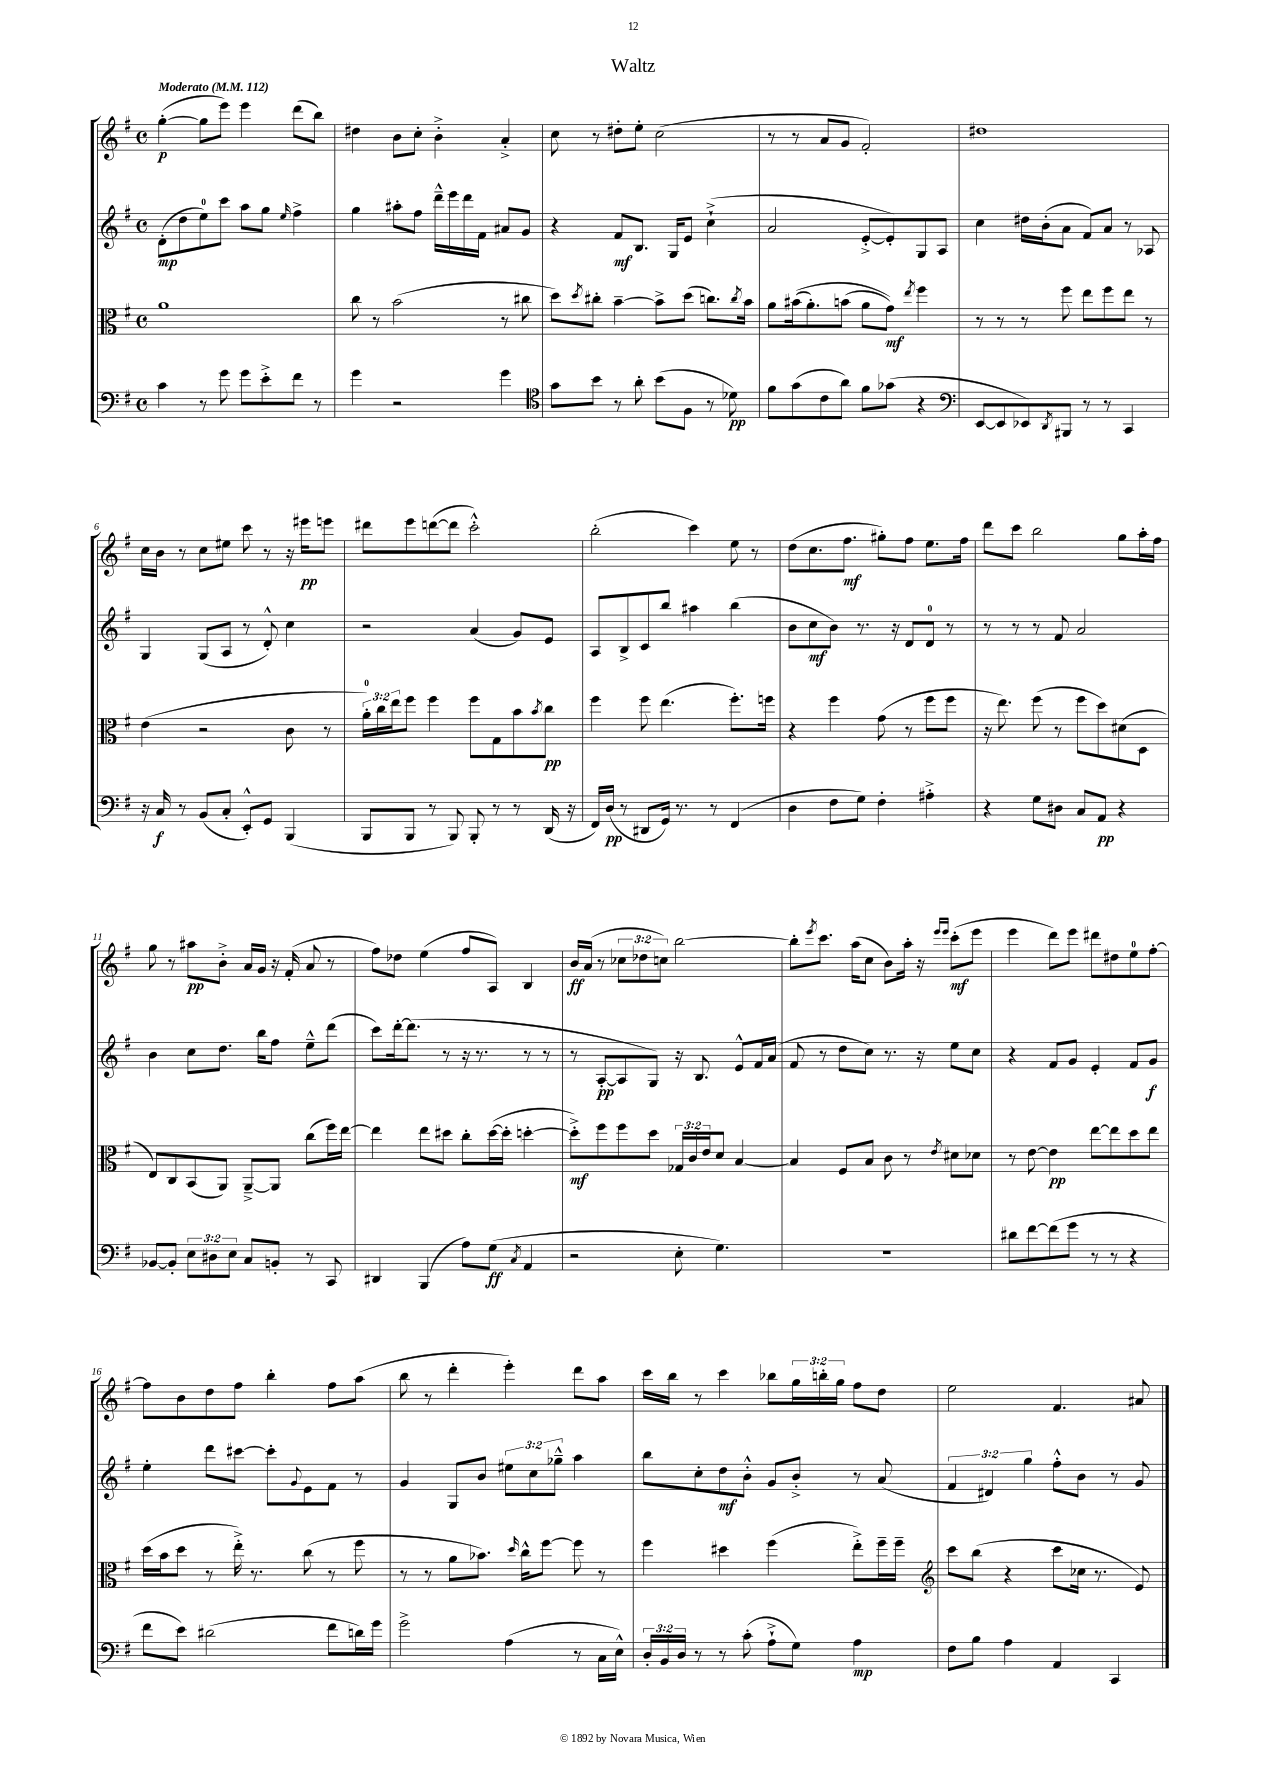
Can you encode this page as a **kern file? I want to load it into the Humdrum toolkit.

**kern	**dynam	**kern	**dynam	**kern	**dynam	**kern	**dynam
*part4	*part4	*part3	*part3	*part2	*part2	*part1	*part1
*staff4	*staff4	*staff3	*staff3	*staff2	*staff2	*staff1	*staff1
*clefF4	*	*clefC3	*	*clefG2	*	*clefG2	*
*k[f#]	*	*k[f#]	*	*k[f#]	*	*k[f#]	*
*M4/4	*	*M4/4	*	*M4/4	*	*M4/4	*
*met(c)	*	*met(c)	*	*met(c)	*	*met(c)	*
*MM112	*	*MM112	*	*MM112	*	*MM112	*
=1	=1	=1	=1	=1	=1	=1	=1
!	!	!	!	!	!	!LO:TX:a:B:t=Moderato	!
4c\	.	1a	.	(8d'\L	mp	([4gg'\	p
.	.	.	.	8dd\	.	.	.
8r	.	.	.	8ee\)	.	8gg\L]	.
8g\	.	.	.	8ccc\J	.	8eee\J)	.
8g\L	.	.	.	8aa\L	.	4eee\	.
8e'^\	.	.	.	8gg\J	.	.	.
.	.	.	.	16qqee/	.	.	.
8f#\J	.	.	.	4ff#^\	.	(8ddd\L	.
8r	.	.	.	.	.	8bb\J)	.
=2	=2	=2	=2	=2	=2	=2	=2
4g\	.	8cc\	.	4gg\	.	4dd#X\	.
.	.	8r	.	.	.	.	.
2r	.	(2b\	.	8aa#X'\L	.	8b\L	.
.	.	.	.	8ff#\J	.	8cc'\J	.
.	.	.	.	16ddd~^^\LL	.	4b'^\	.
.	.	.	.	16eee\	.	.	.
.	.	.	.	16ddd\	.	.	.
.	.	.	.	16f#\JJ	.	.	.
4g\	.	8r	.	8a#X/L	.	4a'^/	.
.	.	8cc#X\	.	8g/J	.	.	.
=3	=3	=3	=3	=3	=3	=3	=3
*clefC4	*	*	*	*	*	*	*
8g\L	.	8dd\L)	.	4r	.	8cc\	.
.	.	8qdd/	.	.	.	.	.
8b\J	.	8cc#X'\J	.	.	.	8r	.
8r	.	[4b~\	.	8f#/L	mf	8dd#X'\L	.
8a'\	.	.	.	8.B/J	.	8ee'\J	.
(8b\L	.	8b^\L]	.	.	.	(2cc\	.
.	.	.	.	16G/KL	.	.	.
8F#\J	.	(8dd\J	.	8e/J	.	.	.
8r	.	8.ccn\L)	.	(4cc`^\	.	.	.
8d-X\)	pp	.	.	.	.	.	.
.	.	8qcc/	.	.	.	.	.
.	.	16b\Jk	.	.	.	.	.
=4	=4	=4	=4	=4	=4	=4	=4
8f#\L	.	8a\L	.	2a/	.	8r	.
(8g\	.	((16b#X\k	.	.	.	8r	.
.	.	8.a'\)	.	.	.	.	.
8c\	.	.	.	.	.	8a/L	.
8a\J)	.	(8bn\J	.	.	.	8g/J	.
8f#\L	.	8a\L	.	[8e'^/L	.	2f#'/)	.
(8g-X\J	.	8g\J))	mf	8e'/])	.	.	.
.	.	8qee/	.	.	.	.	.
4r	.	4ff#\	.	8G/	.	.	.
.	.	.	.	8A/J	.	.	.
=5	=5	=5	=5	=5	=5	=5	=5
*clefF4	*	*	*	*	*	*	*
[8EE/L	.	8r	.	4cc\	.	1dd#X	.
8EE/]	.	8r	.	.	.	.	.
8EE-X/)	.	8r	.	16dd#X\LL	.	.	.
.	.	.	.	(16b'\J	.	.	.
8qDD/	.	.	.	.	.	.	.
8BBB#X/J	.	8ff#\	.	8a\J	.	.	.
8r	.	8ee\L	.	8f#/L)	.	.	.
8r	.	8ff#\	.	8a/J	.	.	.
4CC/	.	8ee\J	.	8r	.	.	.
.	.	8r	.	8A-X/	.	.	.
!!LO:LB:g=z
=6	=6	=6	=6	=6	=6	=6	=6
16r	.	(4e\	.	4G/	.	16cc\LL	.
16C/	f	.	.	.	.	16b\JJ	.
8r	.	.	.	.	.	8r	.
(8BB/L	.	2r	.	(8G/L	.	8cc\L	.
8C'/J	.	.	.	8A/J	.	8ee#X\J	.
8EE'^^/L)	.	.	.	8r	.	8ccc\	.
8GG/J	.	.	.	8d'^^/)	.	8r	.
(4BBB/	.	8c\	.	4cc\	.	16r	.
.	.	.	.	.	.	16eee#X\KL	pp
.	.	8r	.	.	.	8eeen\J	.
=7	=7	=7	=7	=7	=7	=7	=7
8BBB/L	.	24a'\LL)	.	2r	.	8ddd#X\L	.
.	.	24cc\	.	.	.	.	.
.	.	24ee\J	.	.	.	.	.
8BBB/J	.	8ff#\J	.	.	.	8eee\	.
8r	.	4ff#\	.	.	.	([8dddn\	.
8BBB/)	.	.	.	.	.	8ddd\J]	.
8BBB'/	.	8ff#\L	.	(4a/	.	2ccc'^^\)	.
8r	.	8G\	.	.	.	.	.
8r	.	8b\	.	8g/L)	.	.	.
.	.	8qb/	.	.	.	.	.
(16DD/	.	8cc\J	pp	8e/J	.	.	.
16r	.	.	.	.	.	.	.
=8	=8	=8	=8	=8	=8	=8	=8
16FF#/LL)	.	4ff#\	.	8A/L	.	(2bb'\	.
(16D/JJ	pp	.	.	.	.	.	.
8r	.	.	.	8B^/	.	.	.
8DD#X/L	.	8ff#\	.	8c/	.	.	.
16GG/Jk)	.	(4.ee\	.	8bb/J	.	.	.
8.r	.	.	.	.	.	.	.
.	.	.	.	4aa#X\	.	4ccc\)	.
8r	.	.	.	.	.	.	.
(4FF#/	.	8.ff#'\L)	.	(4bb\	.	8ee\	.
.	.	.	.	.	.	8r	.
.	.	16ffn\Jk	.	.	.	.	.
=9	=9	=9	=9	=9	=9	=9	=9
4D\	.	4r	.	8b\L	.	(8dd\L	.
.	.	.	.	8cc\	mf	8.cc\	.
8F#\L	.	4ff#\	.	8b\J)	.	.	.
.	.	.	.	.	.	8.ff#\J	mf
8G\J)	.	.	.	8.r	.	.	.
4F#'\	.	(8g\	.	.	.	8gg#X'\L)	.
.	.	.	.	16r	.	.	.
.	.	8r	.	8d/L	.	8ff#\J	.
4A#X'^\	.	8ff#\L	.	8d/J	.	8.ee\L	.
.	.	8ff#\J	.	8r	.	.	.
.	.	.	.	.	.	16ff#\Jk	.
=10	=10	=10	=10	=10	=10	=10	=10
4r	.	16r	.	8r	.	8ddd\L	.
.	.	8.ee\)	.	.	.	.	.
.	.	.	.	8r	.	8ccc\J	.
8G\L	.	(8ff#\	.	8r	.	2bb\	.
8D#X\J	.	8r	.	8f#/	.	.	.
8C/L	.	8ff#\L	.	2a/	.	.	.
8AA/J	pp	8dd\)	.	.	.	.	.
4r	.	(8d#X\	.	.	.	8gg\L	.
.	.	8D\J	.	.	.	16aa'\L	.
.	.	.	.	.	.	16ff#\JJ	.
!!LO:LB:g=z
=11	=11	=11	=11	=11	=11	=11	=11
[8BB-X/L	.	8E/L)	.	4b\	.	8gg\	.
8BB-'/J]	.	8C/	.	.	.	8r	.
12E\L	.	(8BB/	.	8cc\L	.	8aa#X\L	pp
12D#X\	.	.	.	.	.	.	.
.	.	8AA/J)	.	8.dd\J	.	8b'^\J	.
12E\J	.	.	.	.	.	.	.
8C/L	.	[8AA~^/L	.	.	.	16a/LL	.
.	.	.	.	16bb\KL	.	16g/JJ	.
8BBn'/J	.	8AA/J]	.	8ff#\J	.	16r	.
.	.	.	.	.	.	(16f#'/	.
8r	.	(8cc\L	.	8ee~^^\L	.	8a/	.
8CC/	.	16ff#\L)	.	(8ddd\J	.	8r	.
.	.	[16ee\JJ	.	.	.	.	.
=12	=12	=12	=12	=12	=12	=12	=12
4DD#X/	.	4ee\]	.	8ccc\L)	.	8ff#\L)	.
.	.	.	.	[16ddd'\k	.	8dd-X\J	.
.	.	.	.	(8.ddd\J]	.	.	.
(4BBB/	.	8ee\L	.	.	.	(4ee\	.
.	.	8dd#X\J	.	8r	.	.	.
8A\L)	.	8cc'\L	.	16r	.	8ff#/L	.
.	.	.	.	8.r	.	.	.
(8G\J	ff	([16dd#\L	.	.	.	8A/J)	.
.	.	16dd#'\JJ]	.	.	.	.	.
8qC/	.	.	.	.	.	.	.
4AA/	.	[4ddn'\	.	8r	.	4B/	.
.	.	.	.	8r	.	.	.
=13	=13	=13	=13	=13	=13	=13	=13
2r	.	8dd'^\L])	mf	8r	.	16b/LL	ff
.	.	.	.	.	.	(16a/JJ	.
.	.	8ff#\	.	[8A'/L	pp	8r	.
.	.	8ff#\	.	8A/]	.	12cc-X\L	.
.	.	.	.	.	.	12dd-X\	.
.	.	8dd\J	.	8G/J)	.	.	.
.	.	.	.	.	.	12ccn\J)	.
8E'\	.	24G-X/LL	.	16r	.	[2bb\	.
.	.	24c/	.	.	.	.	.
.	.	.	.	8.B/	.	.	.
.	.	24e/J	.	.	.	.	.
4.G\)	.	8d/J	.	.	.	.	.
.	.	[4B/	.	8e^^/L	.	.	.
.	.	.	.	16f#/L	.	.	.
.	.	.	.	(16a/JJ	.	.	.
=14	=14	=14	=14	=14	=14	=14	=14
1r	.	4B/]	.	8f#/	.	8bb'\L]	.
.	.	.	.	.	.	8qeee/	.
.	.	.	.	8r	.	8.ccc\J	.
.	.	8F#/L	.	8dd\L	.	.	.
.	.	.	.	.	.	(16aa\KL	.
.	.	8B/J	.	8cc\J)	.	8cc\J	.
.	.	8c\	.	8.r	.	8b\L)	.
.	.	8r	.	.	.	16aa'\Jk	.
.	.	.	.	16r	.	16r	.
.	.	.	.	.	.	16qqeee/LL	.
.	.	8qe/	.	.	.	16qqeee/JJ	.
.	.	8d#X\L	.	8ee\L	.	(8ccc'\L	mf
.	.	8d-X\J	.	8cc\J	.	8eee\J	.
=15	=15	=15	=15	=15	=15	=15	=15
8d#X\L	.	8r	.	4r	.	4eee\	.
[8f#\	.	[8e\	.	.	.	.	.
(8f#\]	.	4e\]	pp	8f#/L	.	8ddd\L)	.
8g\J	.	.	.	8g/J	.	8eee\J	.
8r	.	[8ee\L	.	4e'/	.	8ddd#X\L	.
8r	.	8ee\]	.	.	.	8dd#X\	.
4r	.	8dd\	.	8f#/L	.	8ee\	.
.	.	8ee\J	.	8g/J	f	[8ff#'\J	.
!!LO:LB:g=z
=16	=16	=16	=16	=16	=16	=16	=16
8f#\L	.	(16dd\LL	.	4ee'\	.	8ff#\L]	.
.	.	16b\J	.	.	.	.	.
8e\J)	.	8dd\J	.	.	.	8b\	.
(2d#X\	.	8r	.	8ddd\L	.	8dd\	.
.	.	16ee'^\)	.	[8ccc#X\J	.	8ff#\J	.
.	.	8.r	.	.	.	.	.
.	.	.	.	8ccc#'\L]	.	4bb'\	.
.	.	.	.	8qqg/	.	.	.
.	.	(8cc\	.	8e\	.	.	.
8f#\L	.	8r	.	8f#\J	.	8ff#\L	.
16dn\L)	.	8ff#\	.	8r	.	(8aa\J	.
16g\JJ	.	.	.	.	.	.	.
=17	=17	=17	=17	=17	=17	=17	=17
2g^\	.	8r	.	4g/	.	8bb\	.
.	.	8r	.	.	.	8r	.
.	.	8a\L	.	8G/L	.	4ddd'\	.
.	.	8.b-X\J)	.	8b/J	.	.	.
(4A\	.	.	.	12ee#X\L	.	4eee'\)	.
.	.	16qqdd/	.	.	.	.	.
.	.	16cc^^\KL	.	.	.	.	.
.	.	.	.	12cc\	.	.	.
.	.	[8ff#\J	.	.	.	.	.
.	.	.	.	12gg-X~^^\J	.	.	.
8r	.	8ff#\]	.	4aa\	.	8ddd\L	.
16C\LL	.	8r	.	.	.	8aa\J	.
16E^^\JJ)	.	.	.	.	.	.	.
=18	=18	=18	=18	=18	=18	=18	=18
24D'/LL	.	4ff#\	.	8bb\L	.	16ccc\LL	.
24BB/	.	.	.	.	.	.	.
.	.	.	.	.	.	16bb\JJ	.
24D/JJ	.	.	.	.	.	.	.
8r	.	.	.	8cc'\	.	8r	.
8r	.	4dd#X\	.	8dd\	mf	4ccc\	.
(8c'\	.	.	.	8b'^^\J	.	.	.
8A`^\L	.	(4ff#\	.	8g/L	.	8bb-X\L	.
8G\J)	.	.	.	8b'^/J	.	24gg\L	.
.	.	.	.	.	.	24bbn'\	.
.	.	.	.	.	.	24gg\JJ	.
4A\	mp	8ee'^\L)	.	8r	.	8ff#\L	.
.	.	16ff#~\L	.	(8a/	.	8dd\J	.
.	.	16ff#~\JJ	.	.	.	.	.
=19	=19	=19	=19	=19	=19	=19	=19
*	*	*clefG2	*	*	*	*	*
8F#\L	.	8ccc\L	.	6f#/	.	2ee\	.
8B\J	.	(8bb\J	.	.	.	.	.
.	.	.	.	6d#X/)	.	.	.
4A\	.	4r	.	.	.	.	.
.	.	.	.	6gg\	.	.	.
4AA/	.	8ccc\L	.	8ff#'^^\L	.	4.f#/	.
.	.	16cc-X\Jk	.	8b\J	.	.	.
.	.	8.r	.	.	.	.	.
4CC/	.	.	.	8r	.	.	.
.	.	8e/)	.	8g/	.	8a#X/	.
==	==	==	==	==	==	==	==
*-	*-	*-	*-	*-	*-	*-	*-
